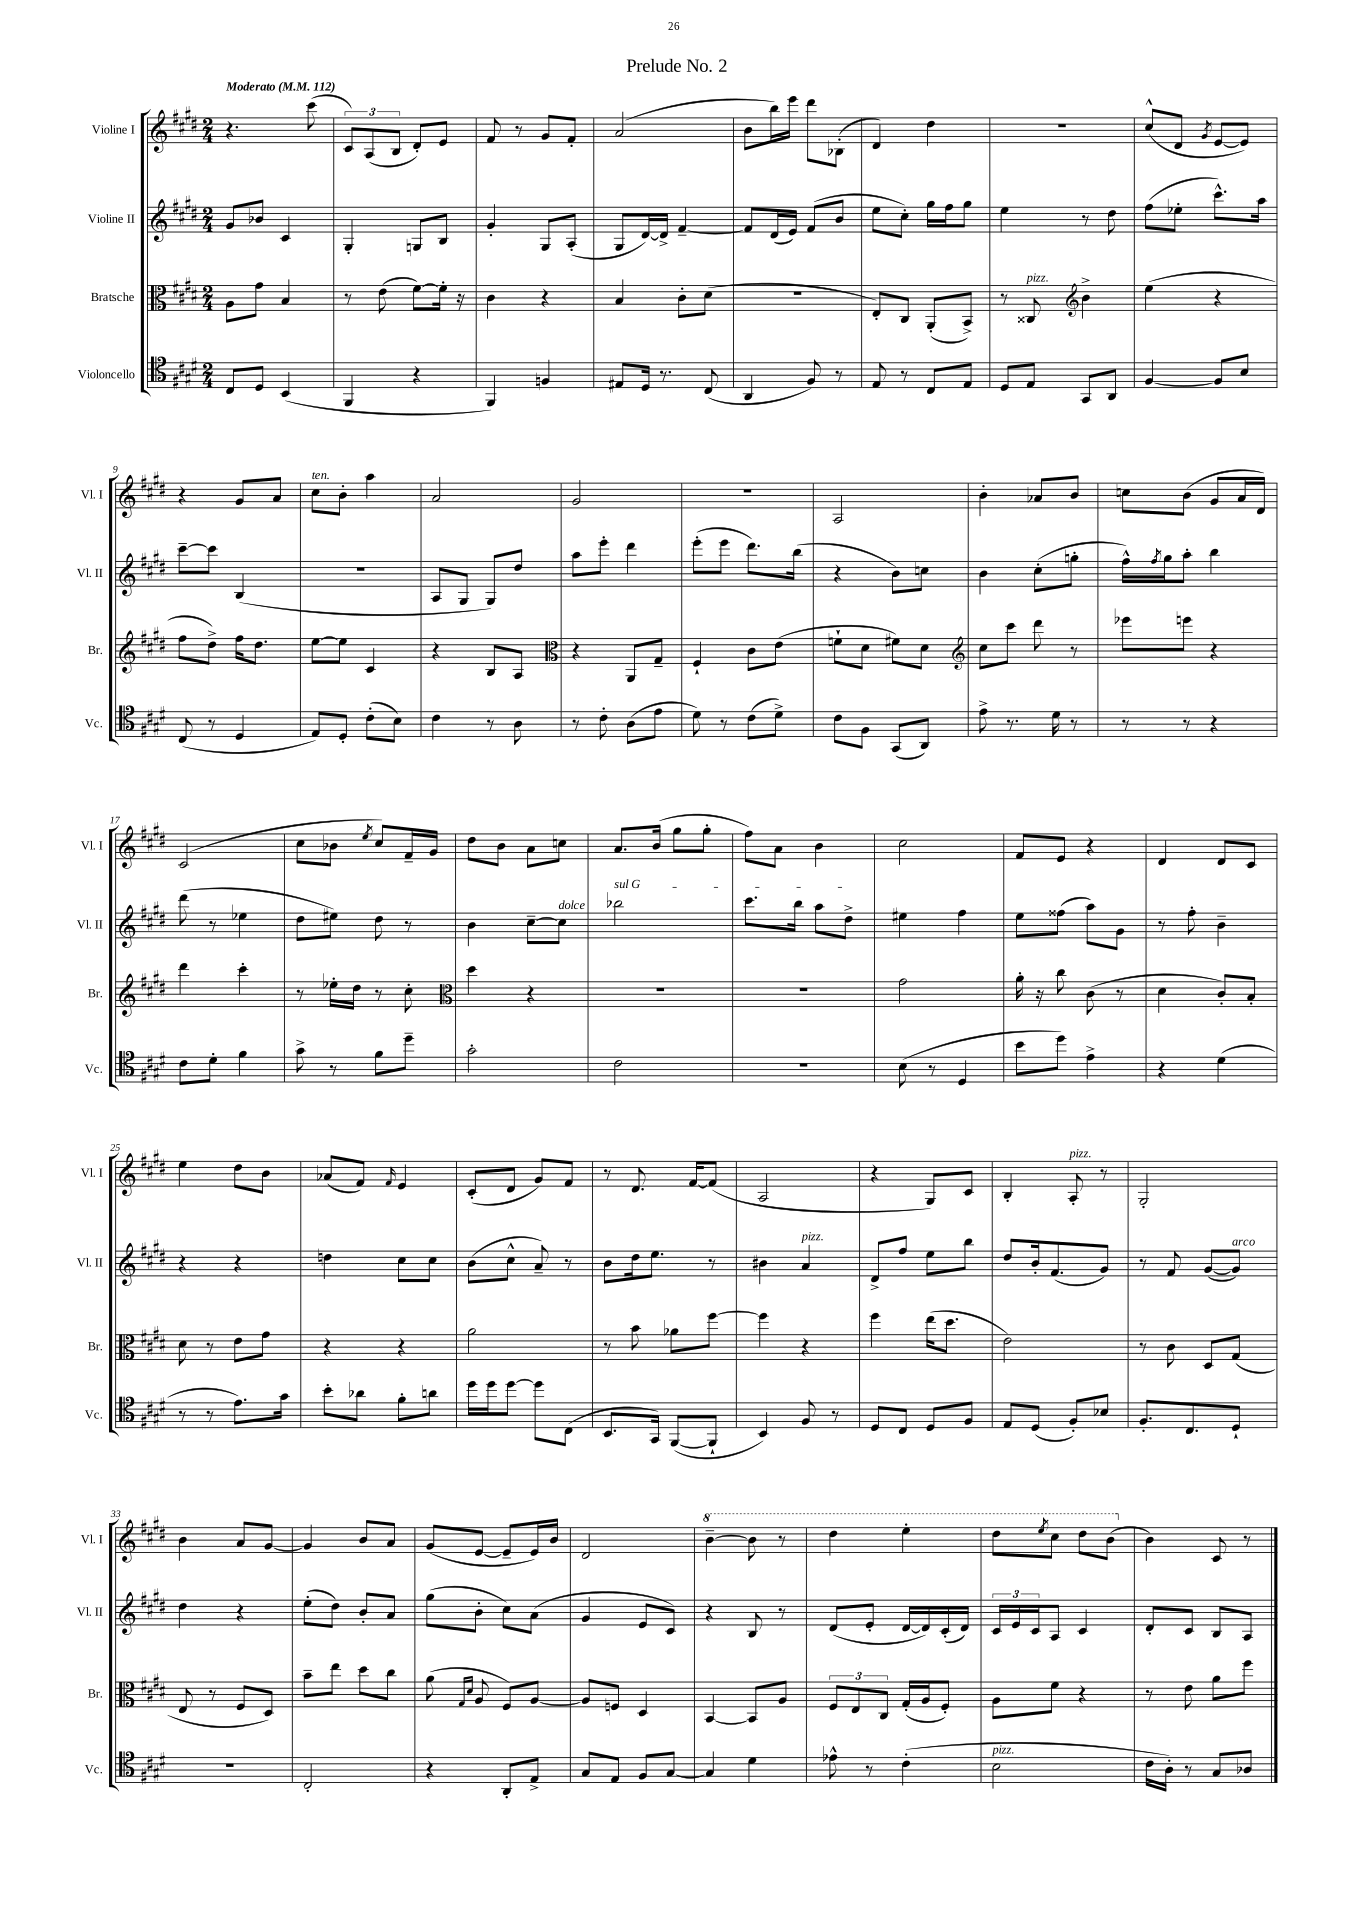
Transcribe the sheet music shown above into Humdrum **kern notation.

**kern	**kern	**kern	**kern
*staff4	*staff3	*staff2	*staff1
*clefC4	*clefC3	*clefG2	*clefG2
*k[f#c#g#d#]	*k[f#c#g#d#]	*k[f#c#g#d#]	*k[f#c#g#d#]
*M2/4	*M2/4	*M2/4	*M2/4
*MM112	*MM112	*MM112	*MM112
8C#	8A	8g#	4.r
8D#	8g#	8b-	.
(4BB	4B	4c#	.
.	.	.	(8ccc#
=	=	=	=
4FF#	8r	4G#'	12c#)
.	.	.	(12A
.	(8e	.	.
.	.	.	12B
4r	[8f#)	8G	8d#')
.	16f#']	8B	8e
.	16r	.	.
=	=	=	=
4FF#)	4c#	4g#'	8f#
.	.	.	8r
4F	4r	8G#	8g#
.	.	(8A'	8f#'
=	=	=	=
8E#	4B	8G#	(2a
16D#	.	[16d#)	.
8.r	.	16d#^]	.
.	8c#'	[4f#~	.
(8C#	(8d#	.	.
=	=	=	=
4AA	2r	8f#]	8b
.	.	(16d#	16bb)
.	.	16e)	16eee
8F#)	.	(8f#	8ddd#
8r	.	8b	(8B-'
=	=	=	=
8E	8E')	8ee	4d#)
8r	8C#	8cc#')	.
8C#	(8AA'	16gg#	4dd#
.	.	16ff#	.
8E	8BB^)	8gg#	.
=	=	=	=
8D#	8r	4ee	2r
8E	8C##	.	.
*	*clefG2	*	*
8GG#	4b^	8r	.
8AA	.	8dd#	.
=	=	=	=
[4F#	(4ee	(8ff#	(8cc#^^
.	.	8ee-'	8d#
.	.	.	8qg#
8F#]	4r	8.ccc#^^)	[8e
8B	.	.	8e])
.	.	16aa	.
=	=	=	=
(8C#	8ff#	[8ccc#~	4r
8r	8dd#^)	8ccc#]	.
4D#	16ff#	(4B	8g#
.	8.dd#	.	.
.	.	.	8a
=	=	=	=
8E)	[8ee	2r	8cc#
8D#'	8ee]	.	8b'
(8c#'	4c#	.	4aa
8B)	.	.	.
=	=	=	=
4c#	4r	8A	2a
.	.	8G#	.
8r	8B	8G#)	.
8A	8A	8dd#	.
=	=	=	=
*	*clefC3	*	*
8r	4r	8aa	2g#
8c#'	.	8eee'	.
(8A	8AA	4ddd#	.
8e	8G#~	.	.
=	=	=	=
8d#)	4F#`	(8eee'	2r
8r	.	8eee	.
(8c#	8c#	8.ddd#)	.
8d#^)	(8e	.	.
.	.	(16bb	.
=	=	=	=
8c#	8f`	4r	2A
8F#	8d#	.	.
(8GG#	8f#)	8b)	.
8AA)	8d#	8cc	.
=	=	=	=
*	*clefG2	*	*
8e^	8cc#	4b	4b'
8.r	8ccc#	.	.
.	8ddd#	(8cc#'	8a-
16d#	.	.	.
8r	8r	8gg'	8b
=	=	=	=
8r	8eee-	16ff#^^)	8cc
.	.	8qff#	.
.	.	16gg#	.
8r	8eee	8aa'	(8b
4r	4r	4bb	8g#
.	.	.	16a
.	.	.	16d#)
=	=	=	=
8c#	4ddd#	(8ddd#	(2c#
8d#'	.	8r	.
4f#	4ccc#'	4ee-	.
=	=	=	=
8g#^	8r	8dd#	8cc#
8r	16ee-'	8ee#)	8b-
.	16dd#	.	.
.	.	.	8qee
8f#	8r	8dd#	8cc#)
8dd#~	8cc#'	8r	16f#~
.	.	.	16g#
=	=	=	=
*	*clefC3	*	*
2g#'	4dd#	4b	8dd#
.	.	.	8b
.	4r	[8cc#~	8a
.	.	8cc#]	8cc
=	=	=	=
2c#	2r	2bb-	8.a
.	.	.	(16b
.	.	.	8gg#
.	.	.	8gg#'
=	=	=	=
2r	2r	8.ccc#	8ff#)
.	.	.	8a
.	.	16bb	.
.	.	8aa	4b
.	.	8dd#^	.
=	=	=	=
(8B	2g#	4ee#	2cc#
8r	.	.	.
4D#	.	4ff#	.
=	=	=	=
8b	16a'	8ee	8f#
.	16r	.	.
8dd#)	8cc#	(8ff##	8e
4e^	(8c#	8aa)	4r
.	8r	8g#	.
=	=	=	=
4r	4d#	8r	4d#
.	.	8ff#'	.
(4d#	8c#')	4b~	8d#
.	8B'	.	8c#
=	=	=	=
8r	8d#	4r	4ee
8r	8r	.	.
8.e)	8e	4r	8dd#
.	8g#	.	8b
16g#	.	.	.
=	=	=	=
8b'	4r	4dd	(8a-
8a-	.	.	8f#)
.	.	.	16qqf#
8f#'	4r	8cc#	4e
8a	.	8cc#	.
=	=	=	=
16dd#	2a	(8b	(8c#'
16dd#	.	.	.
[8dd#	.	8cc#^^	8d#
8dd#]	.	8a~)	8g#)
(8C#	.	8r	8f#
=	=	=	=
8.BB	8r	8b	8r
.	8b	16dd#	8.d#
16GG#)	.	8.ee	.
([8FF#	8a-	.	.
.	.	.	[16f#
8FF#`]	[8ff#	8r	(8f#]
=	=	=	=
4BB)	4ff#]	4b#	2A
8F#	4r	4a	.
8r	.	.	.
=	=	=	=
8D#	4ff#	8d#^	4r
8C#	.	8ff#	.
8D#	(16ee	8ee	8G#)
.	8.dd#	.	.
8F#	.	8bb	8c#
=	=	=	=
8E	2e)	8dd#	4B'
(8D#	.	16b'	.
.	.	(8.f#	.
8F#')	.	.	8A'
8B-	.	8g#)	8r
=	=	=	=
8.F#'	8r	8r	2G#'
.	8c#	8f#	.
8.C#	.	.	.
.	8D#	([8g#	.
8D#`	(8G#	8g#])	.
=	=	=	=
2r	8E	4dd#	4b
.	8r	.	.
.	8F#	4r	8a
.	8D#)	.	[8g#
=	=	=	=
2C#'	8b~	(8ee'	4g#]
.	8ee	8dd#)	.
.	8dd#	8b'	8b
.	8cc#	8a	8a
=	=	=	=
4r	(8a	(8gg#	(8g#
.	16qqG#	.	.
.	16qqd#	.	.
.	8A	8b'	[8e
8AA'	8F#)	8cc#)	8e~]
8E^	[8A	(8a	16e)
.	.	.	16b
=	=	=	=
8G#	8A]	4g#	2d#
8E	8F	.	.
8F#	4D#	8e	.
[8G#	.	8c#)	.
=	=	=	=
4G#]	[4BB	4r	[4bb~
4d#	8BB]	8B	8bb]
.	8A	8r	8r
=	=	=	=
8e-^^	12F#	(8d#	4ddd#
.	12E	.	.
8r	.	8e'	.
.	12C#	.	.
(4c#'	(16G#'	[16d#	4eee'
.	16A	16d#])	.
.	8F#')	(16c#'	.
.	.	16d#)	.
=	=	=	=
2B	8A	24c#	8ddd#
.	.	24e	.
.	.	24c#	.
.	.	.	8qeee
.	8f#	8A	8ccc#
.	4r	4c#	8ddd#
.	.	.	(8bb
=	=	=	=
16c#	8r	8d#'	4b)
16A')	.	.	.
8r	8e	8c#	.
8G#	8a	8B	8c#
8A-	8ff#	8A	8r
==	==	==	==
*-	*-	*-	*-
